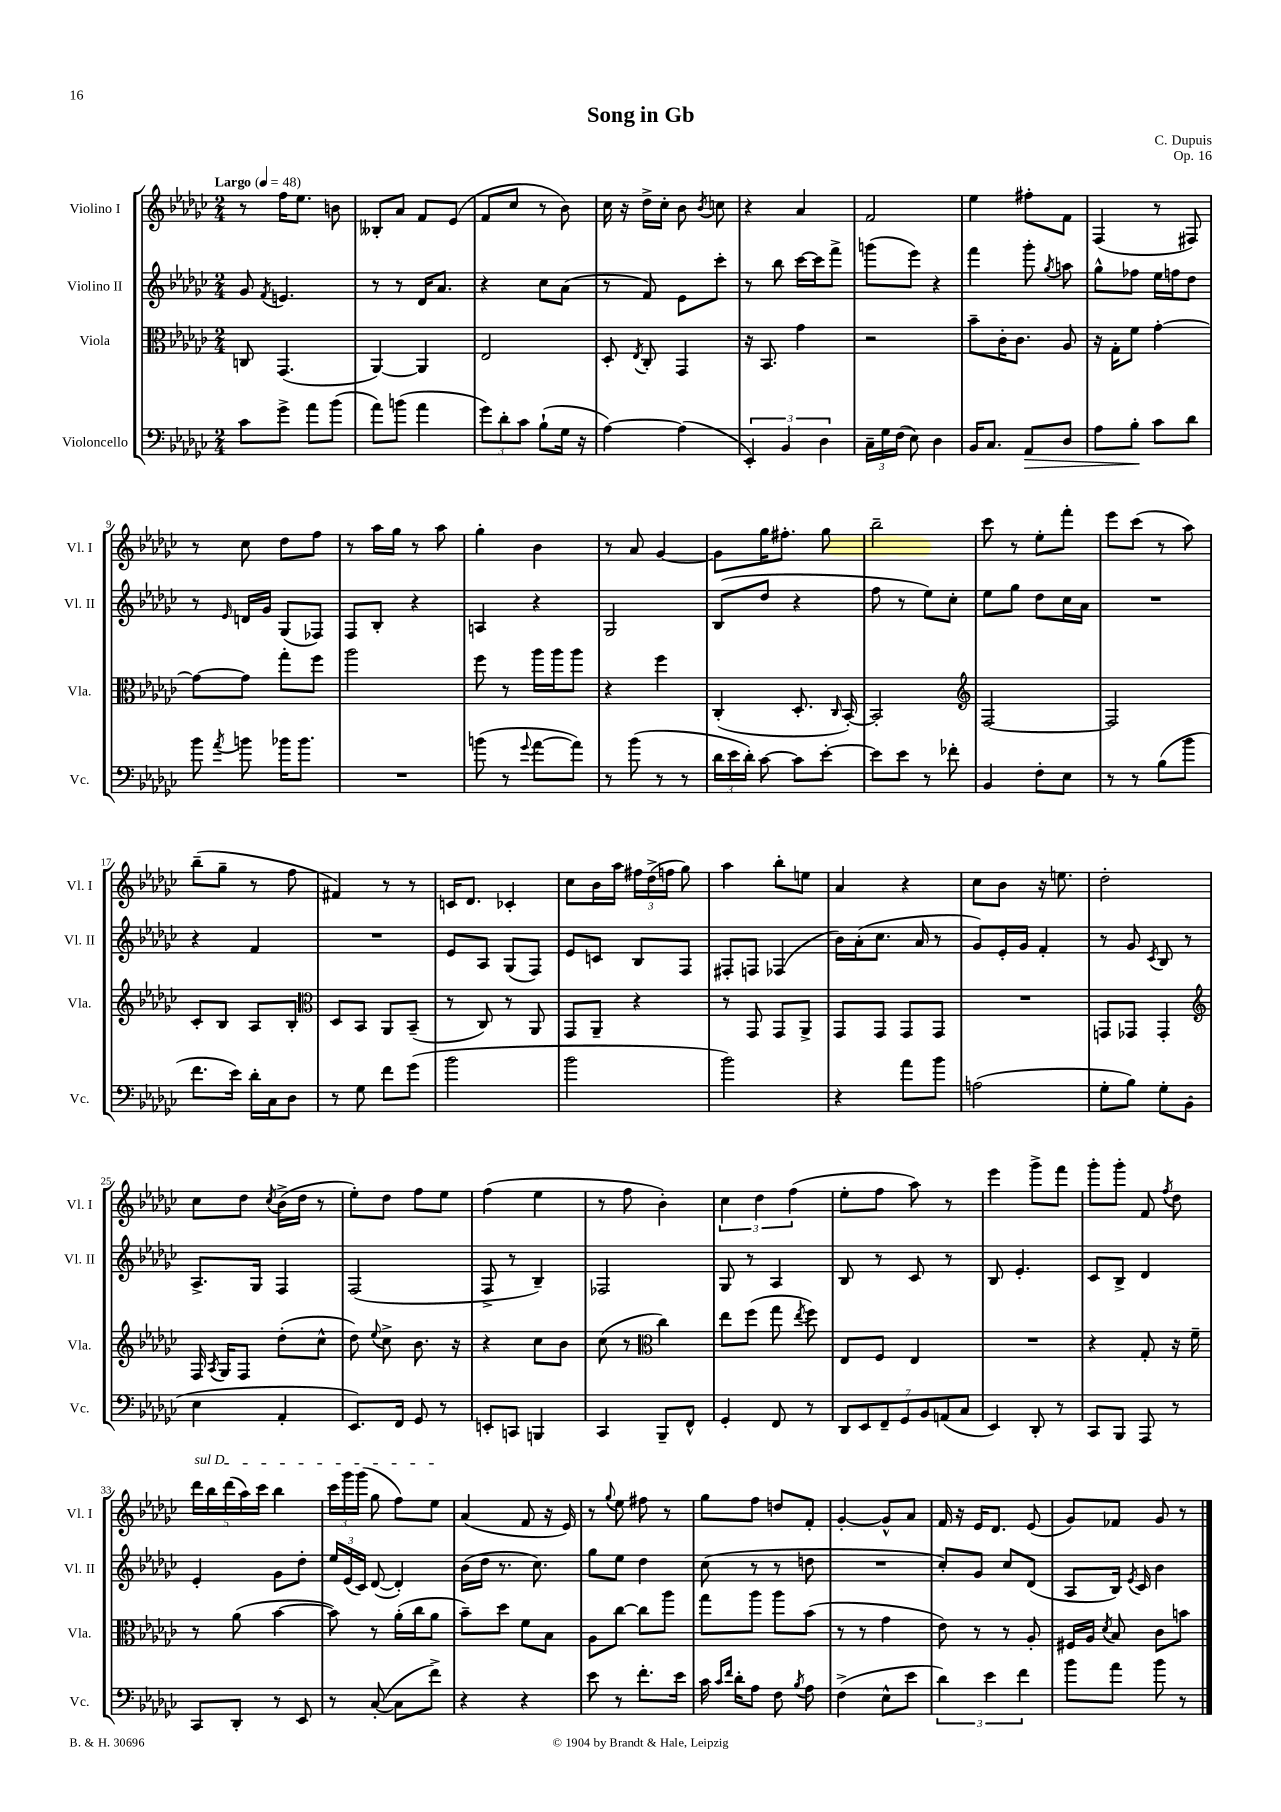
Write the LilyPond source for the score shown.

\header { title = "Song in Gb" composer = "C. Dupuis" opus = "Op. 16" }
<<
\new StaffGroup <<
\new Staff = "s0" \with { instrumentName = "Violino I" shortInstrumentName = "Vl. I" } {
    \clef treble \key ges \major \numericTimeSignature \time 2/4 \tempo "Largo" 4 = 48
    \autoBeamOff r8 f''16[ ees''8.] b'8 |
    beses8[-. aes'8] f'8[ ees'8]( |
    f'8[ ces''8] r8 bes'8) |
    ces''16 r16 des''16[-> ces''16]-. bes'8 \acciaccatura { bes'8 } c''8 |
    r4 aes'4 |
    f'2 |
    ees''4 fis''8[-. f'8] |
    f4( r8 fis8) |
    r8 ces''8 des''8[ f''8] |
    r8 aes''16[ ges''16] r8 aes''8 |
    ges''4-. bes'4 |
    r8 aes'8 ges'4~ |
    ges'8[ ges''16 fis''8.]-. ges''8 |
    bes''2-- |
    ces'''8 r8 ees''8[-. f'''8]-. |
    ees'''8[ ces'''8]( r8 aes''8) |
    bes''8[--( ges''8]-- r8 f''8 |
    fis'4) r8 r8 |
    c'16[ des'8.] ces'4-. |
    ces''8[ bes'16 aes''16] \tuplet 3/2 { fis''16[ des''16->( f''16] } ges''8) |
    aes''4 bes''8[-. e''8] |
    aes'4 r4 |
    ces''8[ bes'8] r16 e''8. |
    des''2-. |
    ces''8[ des''8] \acciaccatura { ces''8 } bes'16[->( des''16] r8 |
    ees''8[-.) des''8] f''8[ ees''8] |
    f''4( ees''4 |
    r8 f''8 bes'4-.) |
    \tuplet 3/2 { ces''4 des''4 f''4( } |
    ees''8[-. f''8] aes''8) r8 |
    ees'''4 ges'''8[-> f'''8] |
    ges'''8[-. ges'''8]-. f'8 \acciaccatura { f''8 } des''8 |
    \tuplet 5/4 { \once \override TextSpanner.bound-details.left.text = \markup { \italic "sul D" } des'''16[\startTextSpan bes''16 des'''16( aes''16) ces'''16] } bes''4 |
    \tuplet 3/2 { ces'''16[ ges'''16 ges'''16]( } ges''8 f''8[) ees''8]\stopTextSpan |
    aes'4( f'8 r16 ees'16) |
    r8 \appoggiatura { ges''8 } ees''8 fis''8 r8 |
    ges''8[ f''8] d''8[ f'8]-. |
    ges'4~-. ges'8[-^ aes'8] |
    f'16 r16 ees'16[ des'8.] ees'8( |
    ges'8[) fes'8] ges'8 r8 \bar "|." |
}
\new Staff = "s1" \with { instrumentName = "Violino II" shortInstrumentName = "Vl. II" } {
    \clef treble \key ges \major \numericTimeSignature \time 2/4
    \autoBeamOff ges'8 \acciaccatura { f'8 } e'4. |
    r8 r8 des'16[ aes'8.] |
    r4 ces''8[ aes'8]( |
    r8 f'8) ees'8[ ces'''8]-. |
    r8 bes''8 ces'''16[~ ces'''16 f'''8]-> |
    g'''8[( ees'''8]) r4 |
    f'''4 ges'''8-. \acciaccatura { ges''8 } a''8 |
    ges''8[-^ fes''8] ees''16[ f''16 des''8] |
    r8 \grace { ees'16 } d'16[ ges'16] ges8[( fes8]) |
    f8[ bes8]-. r4 |
    a4 r4 |
    ges2 |
    bes8[( des''8] r4 |
    f''8 r8 ees''8[) ces''8]-. |
    ees''8[ ges''8] des''8[ ces''16 aes'16] |
    R2 |
    r4 f'4 |
    R2 |
    ees'8[ aes8] ges8[( f8]) |
    ees'8[ c'8] bes8[ f8] |
    fis8[-. f8] fes4( |
    bes'16[) aes'16-.( ces''8.] aes'16 r8 |
    ges'8[) ees'16-. ges'16] f'4-. |
    r8 ges'8 \acciaccatura { ces'8 } bes8 r8 |
    aes8.[-> ges16] f4 |
    f2( |
    f8-> r8 bes4--) |
    fes2 |
    ges8 r8 aes4 |
    bes8 r8 ces'8 r8 |
    bes8 ees'4.-. |
    ces'8[ bes8]-> des'4 |
    ees'4-. ges'8[ des''8]-. |
    \tuplet 3/2 { ees''16[ ees'16( ces'16]) } des'8~( des'4-.) |
    bes'16[( des''16] r8. ces''8.) |
    ges''8[ ees''8] des''4 |
    ces''8( r8 r8 d''8 |
    R2 |
    ces''8[-.) ges'8] ces''8[ des'8]( |
    aes8[ bes16]) \acciaccatura { ees'8 } ces'16 bes'4 \bar "|." |
}
\new Staff = "s2" \with { instrumentName = "Viola" shortInstrumentName = "Vla." } {
    \clef alto \key ges \major \numericTimeSignature \time 2/4
    \autoBeamOff c8 ges,4.( |
    aes,4~) aes,4 |
    ees2 |
    des8-. \acciaccatura { ees8 } ces8-. ges,4 |
    r16 bes,8. ges'4 |
    r2 |
    bes'8[-- ces'16-. ces'8.] aes8 |
    r16 ges16[-. f'8] ges'4~-. |
    ges'8[~ ges'8] ges''8[-. f''8] |
    aes''2 |
    f''8 r8 aes''16[ aes''16 aes''8] |
    r4 f''4 |
    ces4-.( des8.-. \grace { ces16 } bes,16~-.) |
    bes,2-. |
    \clef treble f2~ |
    f2 |
    ces'8[-. bes8] aes8[ bes8]-. |
    \clef alto des8[ bes,8] aes,8[ bes,8]--( |
    r8 ces8) r8 aes,8 |
    ges,8[ aes,8]-- r4 |
    r8 ges,8 ges,8[ aes,8]-> |
    ges,8[ ges,8] ges,8[ ges,8] |
    R2 |
    g,8[ ges,8] ges,4-. |
    \clef treble f16 \acciaccatura { aes8 } ges16[ f8] des''8[-.( ces''8]-^ |
    des''8) \appoggiatura { ees''8 } ces''8-> bes'8. r16 |
    r4 ces''8[ bes'8] |
    ces''8( r8 \clef alto ces''4) |
    ees''8[ f''8]( ges''8 \acciaccatura { ees''8 } f''8) |
    ees8[ f8] ees4 |
    R2 |
    r4 ges8-. r16 f'16-- |
    r8 aes'8( bes'4~ |
    bes'8) r8 aes'16[-.( ces''16 aes'8] |
    bes'8[--) des''8] f'8[ bes8] |
    aes8[ ces''8]~ ces''8[ aes''8] |
    ges''8[ aes''8] aes''8[ bes'8]( |
    r8 r8 ges'4 |
    ees'8) r8 r8 aes8-. |
    fis16[ aes16] \acciaccatura { des'8 } bes8 ces'8[ b'8] \bar "|." |
}
\new Staff = "s3" \with { instrumentName = "Violoncello" shortInstrumentName = "Vc." } {
    \clef bass \key ges \major \numericTimeSignature \time 2/4
    \autoBeamOff ces'8[ ges'8]-> aes'8[ bes'8]( |
    aes'8[) b'8]( aes'4 |
    \tuplet 3/2 { ges'8[) des'8-. ces'8] } bes8[-!( ges16] r16 |
    aes4~) aes4( |
    \tuplet 3/2 { ees,4-.) bes,4 des4 } |
    \tuplet 3/2 { ces16[-- ges16 f16]( } ees8) des4 |
    bes,16[ ces8.] aes,8[\> des8] |
    aes8[ bes8]-.\! ces'8[ des'8] |
    bes'8 \acciaccatura { aes'8 } b'8 bes'16[ bes'8.] |
    R2 |
    b'8( r8 \appoggiatura { ges'8 } aes'8[~ aes'8]) |
    r8 bes'8( r8 r8 |
    \tuplet 3/2 { des'16[ ees'16 des'16]-.) } ces'8~ ces'8[ ees'8]~-. |
    ees'8[ ees'8] r8 fes'8-. |
    bes,4 f8[-. ees8] |
    r8 r8 bes8[( bes'8] |
    f'8.[ ees'16]) des'16[-. ces16 des8] |
    r8 ges8 f'8[ ges'8]( |
    bes'2 |
    bes'2 |
    bes'2) |
    r4 aes'8[ bes'8] |
    a2( |
    ges8[-. bes8]) ges8[-. bes,8]( |
    ees4 aes,4-. |
    ees,8.[) f,16] ges,8 r8 |
    e,8[-. c,8] b,,4 |
    ces,4 bes,,8[-- f,8]-^ |
    ges,4-. f,8 r8 |
    \tuplet 7/4 { des,8[ ees,8 f,8-- ges,8 bes,8 a,8( ces8] } |
    ees,4) des,8-. r8 |
    ces,8[ bes,,8] aes,,8 r8 |
    ces,8[ des,8]-. r8 ees,8 |
    r8 ces8~-.( ces8[ f'8]->) |
    r4 r4 |
    ees'8 r8 f'8.[-. ees'16] |
    ces'16 \grace { ces'16[ f'16] } des'16[-. aes8] f8 \acciaccatura { bes8 } aes8 |
    f4->( ees8[-^ ees'8] |
    \tuplet 3/2 { des'4) ees'4 f'4 } |
    bes'8[ aes'8] bes'8 r8 \bar "|." |
}
>>
>>
